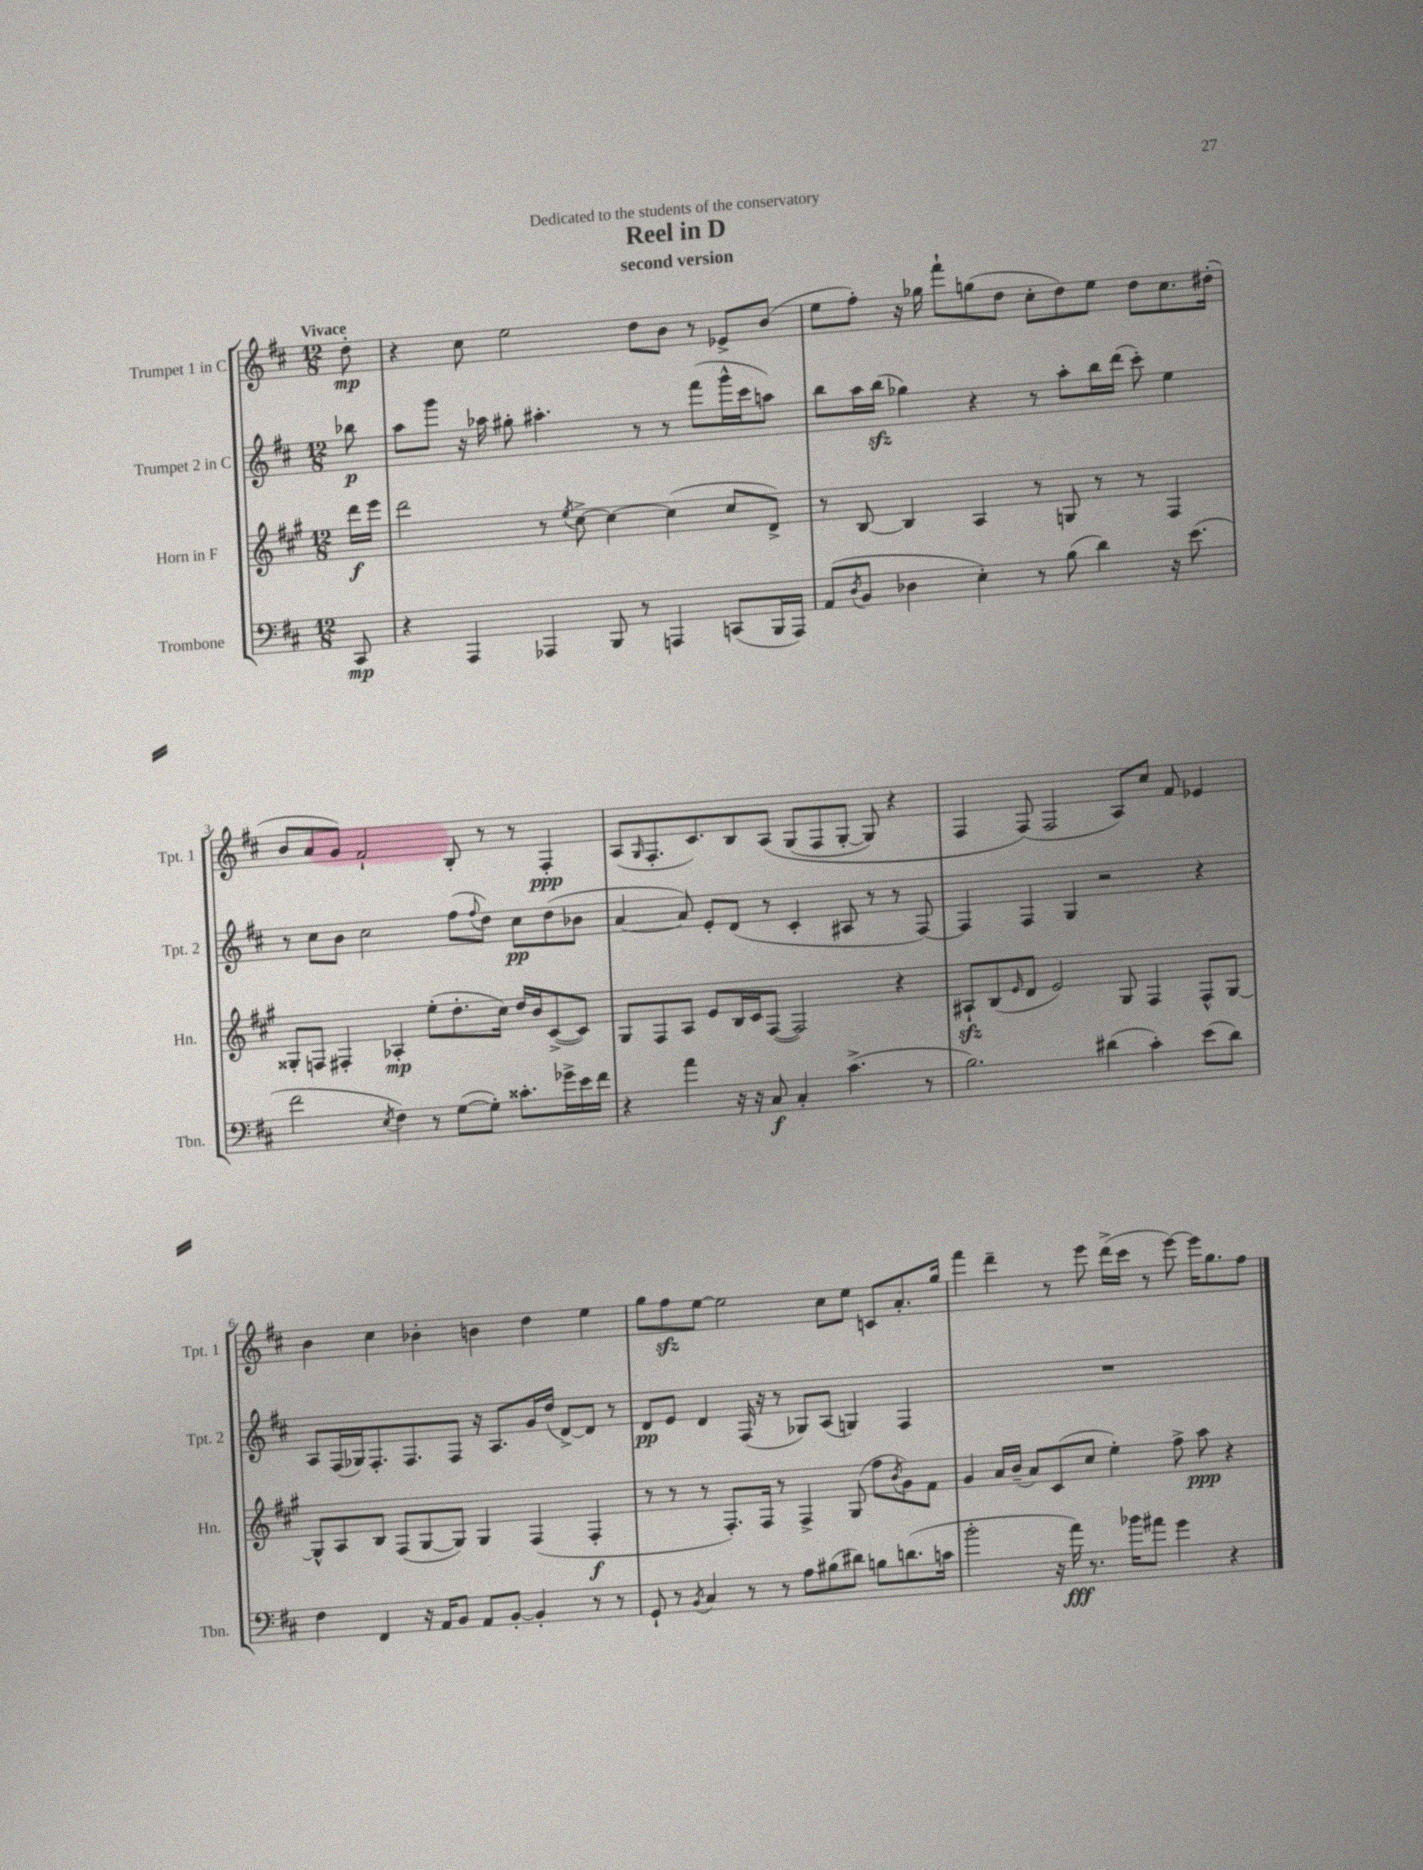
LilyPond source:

\header { title = "Reel in D" subtitle = "second version" dedication = "Dedicated to the students of the conservatory" }
<<
\new StaffGroup <<
\new Staff = "s0" \with { instrumentName = "Trumpet 1 in C" shortInstrumentName = "Tpt. 1" } {
    \clef treble \key d \major \numericTimeSignature \time 12/8 \partial 8 \tempo "Vivace"
    d''8-.\mp |
    r4 cis''8 e''2 d''8 b'8 r8 ees'8-> b'8( |
    e''8 fis''8-.) r16 ges''16 fis'''8-! g''8( d''8 cis''8-. d''8) e''8 d''8 cis''8. dis''16-.( |
    b'8 a'8 g'8) fis'2-! b8-. r8 r8 fis4-.\ppp |
    a8( \grace { g16 } fis8.-. cis'8.) b8 a8\( g8( fis8 g8~-. g8) r4 |
    fis4 fis8(\) fis2 a8) cis''8 fis'8 ees'4 |
    b'4 cis''4 bes'4-. b'4 d''4 e''4 |
    g''8 fis''8\sfz e''8~ e''2 cis''8 e''8 c'8 a'8.-. g''16 |
    fis'''4 d'''4-- r8 e'''8 d'''16->( cis'''16 r8 e'''8~) e'''16 g''8. fis''8 \bar "|." |
}
\new Staff = "s1" \with { instrumentName = "Trumpet 2 in C" shortInstrumentName = "Tpt. 2" } {
    \clef treble \key d \major \numericTimeSignature \time 12/8 \partial 8
    bes''8\p |
    a''8 g'''8 r16 aes''16 gis''8-. ais''4.-. r8 r8 fis'''8( g'''16-^ cis'''16 a''8) |
    b''8 a''16 b''16\sfz( ges''4) r4 r8 a''8-. b''16 d'''16( cis'''8-.) e''4 |
    r8 cis''8 b'8 cis''2 fis''8( \appoggiatura { fis''8 } d''8) cis''8\pp d''8( bes'8 |
    a'4~ a'8) e'8-. d'8( r8 cis'4-. ais8 r8 r8 fis8~) |
    fis4 fis4 g4 r2 r4 |
    a8 fis16( ges16) fis8.-. fis8. fis8 r16 a8. g'16 d''16( d'8~->) d'8 r8 |
    d'8\pp e'8 d'4 fis16( r16 r8 ges8) a8( g4) fis4 |
    R1. \bar "|." |
}
\new Staff = "s2" \with { instrumentName = "Horn in F" shortInstrumentName = "Hn." } {
    \clef treble \key a \major \numericTimeSignature \time 12/8 \partial 8
    d'''16\f e'''16 |
    d'''2 r8 \acciaccatura { e''8 } cis''8~-> cis''4~ cis''4( cis''8 d'8->) |
    r8 b8~ b4 a4 r8 g8 r8 r8 fis4 |
    gisis8-. f8 fis4-. aes4-.\mp e''8-.( d''8.-. cis''16) d''16 b'16 cis'8~->( cis'8) |
    gis8 fis8 a8 e'8 b16 cis'16 fis8~( fis2) r4 |
    ais8-!\sfz b8( \grace { e'16 } d'8 e'2) gis8 fis4 fis8-^ gis8~ |
    gis8-^ a8 b8 fis8( gis8~ gis8) gis4 fis4( fis4-.\f |
    r8 r8 r8 fis8.-.) fis16 r8 fis4-> gis8( fis''8 \acciaccatura { b'8 } gis'8) fis'8 |
    gis'4 a'16 b'16--( a'8) cis'8( cis''8 e''4-.) fis''8-> a''8\ppp r4 \bar "|." |
}
\new Staff = "s3" \with { instrumentName = "Trombone" shortInstrumentName = "Tbn." } {
    \clef bass \key d \major \numericTimeSignature \time 12/8 \partial 8
    cis,8\mp |
    r4 a,,4 aes,,4 b,,8 r8 a,,4 c,8( b,,16 a,,16) |
    a,8( \acciaccatura { d8 } b,8 des4 e4-.) r8 b8( d'4) r16 e'8.( |
    fis'2 \acciaccatura { e8 } fis4) r8 g8~( g8-.) cisis'8.-. ges'16-> e'16 fis'16 |
    r4 a'4 r16 r16 cis8\f cis4-. cis'4.->( r8 |
    b2.) dis'4( cis'4-.) e'8( dis'8) |
    fis4 fis,4 r16 a,16 b,8 a,8 b,8~-. b,4-. r8 r8 |
    g,8-! r8 \acciaccatura { b,8 } cis4 r8 r8 a8 bis8( dis'8) b8 d'8.( c'16 |
    b'2-. r16 a'16\fff) r8. bes'16 ais'8 g'4 r4 \bar "|." |
}
>>
>>
